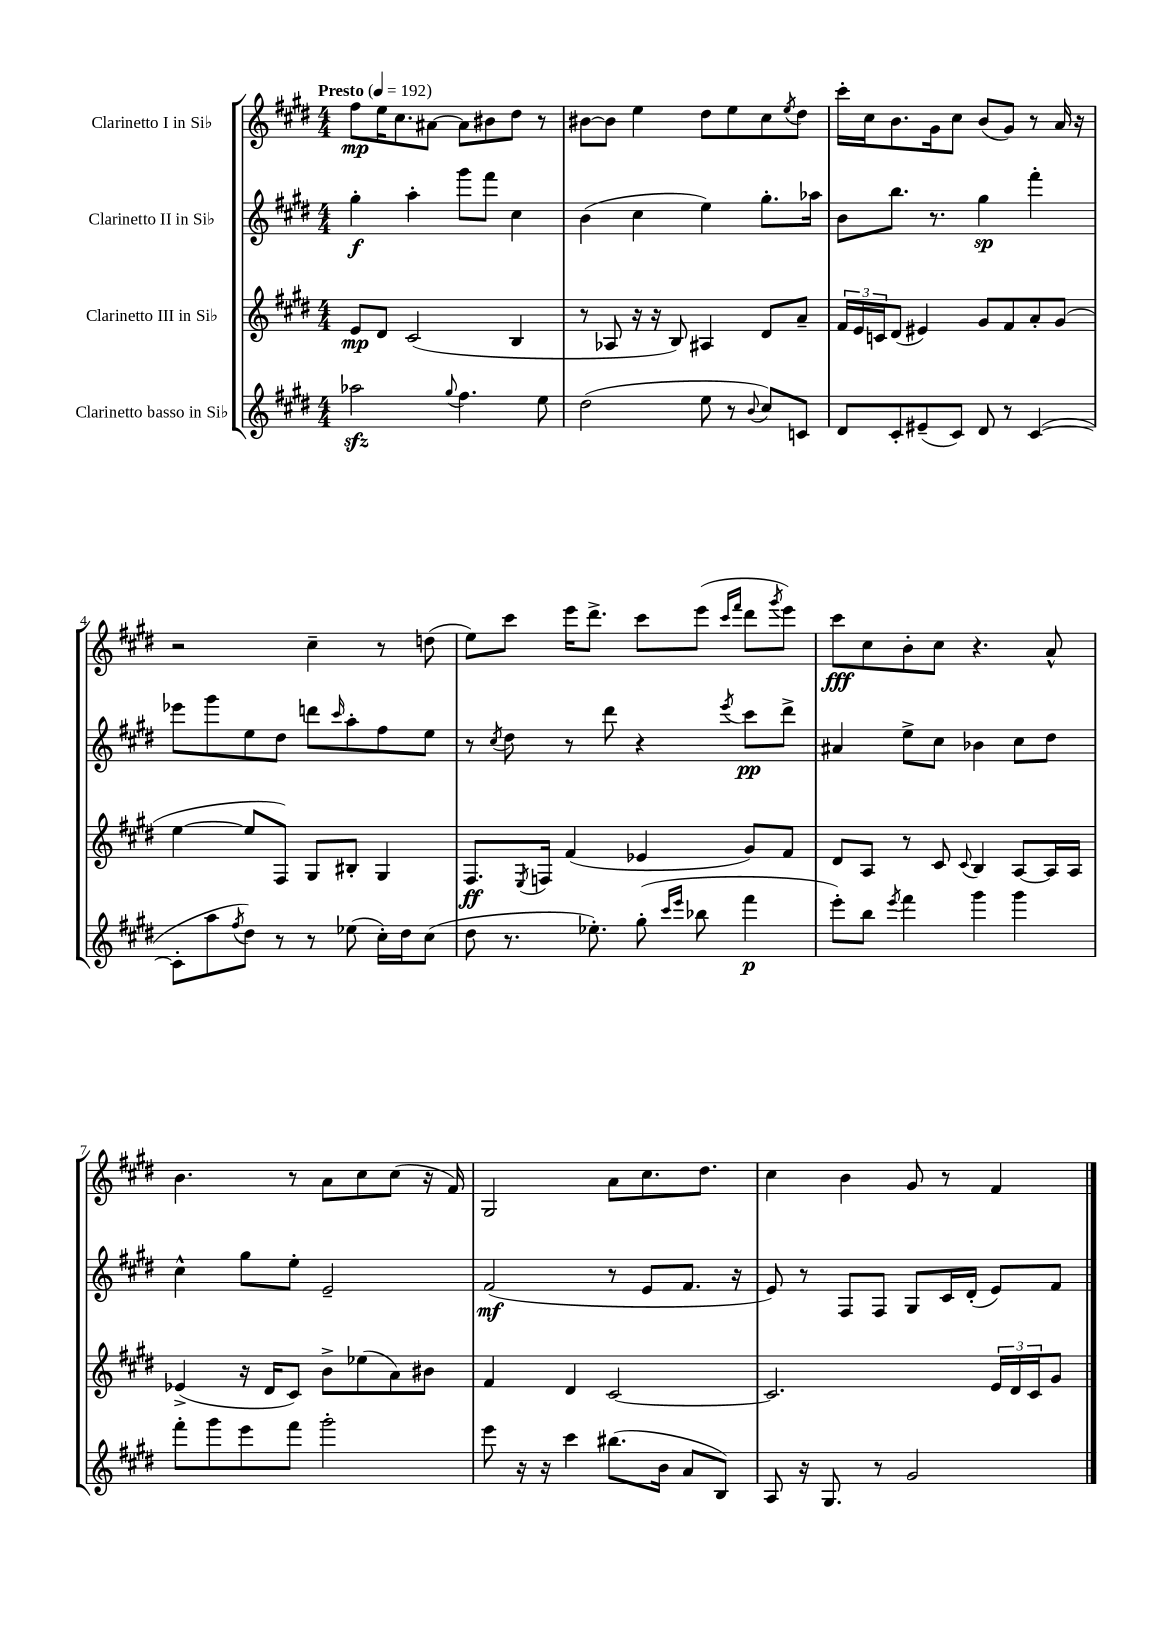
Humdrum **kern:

**kern	**kern	**kern	**kern
*staff4	*staff3	*staff2	*staff1
*clefG2	*clefG2	*clefG2	*clefG2
*k[f#c#g#d#]	*k[f#c#g#d#]	*k[f#c#g#d#]	*k[f#c#g#d#]
*M4/4	*M4/4	*M4/4	*M4/4
*MM192	*MM192	*MM192	*MM192
2aa-\	8e/L	4gg#'\	8ff#\L
.	8d#/J	.	16ee\K
.	.	.	8.cc#\
.	(2c#/	4aa'\	.
.	.	.	[8a#\J
8qqgg#/	.	.	.
4.ff#\	.	8ggg#\L	8a#\]L
.	.	8fff#\J	8b#\
.	4B/	4cc#\	8dd#\J
8ee\	.	.	8r
=	=	=	=
(2dd#\	8r	(4b\	[8b#\L
.	8A-/	.	8b#\]J
.	16r	4cc#\	4ee\
.	16r	.	.
.	8B/)	.	.
8ee\	4A#/	4ee\)	8dd#\L
8r	.	.	8ee\
8qqb/	.	.	.
8cc#/L)	8d#/L	8.gg#'\L	8cc#\
.	.	.	8qee/
8c/J	8a~/J	.	8dd#\J
.	.	16aa-\Jk	.
=	=	=	=
8d#/L	24f#/LL	8b\L	16ccc#'\LL
.	24e/	.	.
.	.	.	16cc#\J
.	24c/J	.	.
8c#'/	(8d#/J	8.bb\J	8.b\
(8e#~/	4e#/)	.	.
.	.	8.r	16g#\k
8c#/J)	.	.	8cc#\J
8d#/	8g#/L	4gg#\	(8b/L
8r	8f#/	.	8g#/J)
([4c#/	8a'/	4fff#'\	8r
.	(8g#/J	.	16a/
.	.	.	16r
=	=	=	=
8c#'\]L	[4ee\	8eee-\L	2r
8aa\	.	8ggg#\	.
8qff#/	.	.	.
8dd#\J)	8ee/]L	8ee\	.
8r	8F#/J)	8dd#\J	.
8r	8G#/L	8ddd\L	4cc#~\
.	.	16qqccc#/	.
(8ee-\	8B#'/J	8aa'\	.
16cc#'\LL)	4G#/	8ff#\	8r
16dd#\J	.	.	.
(8cc#\J	.	8ee\J	(8dd\
=	=	=	=
8dd#\	8.F#/L	8r	8ee\L)
.	.	8qcc#/	.
8.r	.	8dd#\	8ccc#\J
.	8qE/	.	.
.	16F/Jk	.	.
.	(4f#/	8r	16eee\LK
8.ee-'\)	.	.	8.ddd#^\J
.	.	8ddd#\	.
(8gg#'\	4e-/	4r	8ccc#\L
16qqccc#/LL	.	.	.
16qqeee/JJ	.	.	.
8bb-\	.	.	(8eee\J
.	.	.	16qqccc#/LL
.	.	8qeee/	16qqfff#/JJ
4fff#\	8g#/L)	8ccc#\L	8ddd#\L
.	.	.	8qggg#/
.	8f#/J	8ddd#^\J	8eee\J)
=	=	=	=
8eee'\L)	8d#/L	4a#/	8ccc#\L
8bb\J	8A/J	.	8cc#\
8qeee/	.	.	.
4fff#\	8r	8ee^\L	8b'\
.	8c#/	8cc#\J	8cc#\J
.	8qqc#/	.	.
4ggg#\	4B/	4b-\	4.r
4ggg#\	[8A/L	8cc#\L	.
.	16A/]L	8dd#\J	8a^^/
.	16A/JJ	.	.
=	=	=	=
8fff#'\L	(4e-^/	4cc#^^\	4.b\
8ggg#\	.	.	.
8eee\	16r	8gg#\L	.
.	16d#/LK	.	.
8fff#\J	8c#/J)	8ee'\J	8r
2ggg#'\	8b^\L	2e~/	8a\L
.	(8ee-\	.	8cc#\
.	8a\)	.	(8cc#\J
.	8b#\J	.	16r
.	.	.	16f#/)
=	=	=	=
8eee\	4f#/	(2f#/	2G#/
16r	.	.	.
16r	.	.	.
4ccc#\	4d#/	.	.
(8.bb#\L	[2c#/	8r	8a\L
.	.	8e/L	8.cc#\
16b\Jk	.	.	.
8a/L	.	8.f#/J	.
.	.	.	8.dd#\J
8B/J)	.	.	.
.	.	16r	.
=	=	=	=
8A/	2.c#/]	8e/)	4cc#\
16r	.	8r	.
8.G#/	.	.	.
.	.	8F#/L	4b\
8r	.	8F#/J	.
2g#/	.	8G#/L	8g#/
.	.	16c#/L	8r
.	.	(16d#'/JJ	.
.	24e/LL	8e/L)	4f#/
.	24d#/	.	.
.	24c#/J	.	.
.	8g#/J	8f#/J	.
==	==	==	==
*-	*-	*-	*-
